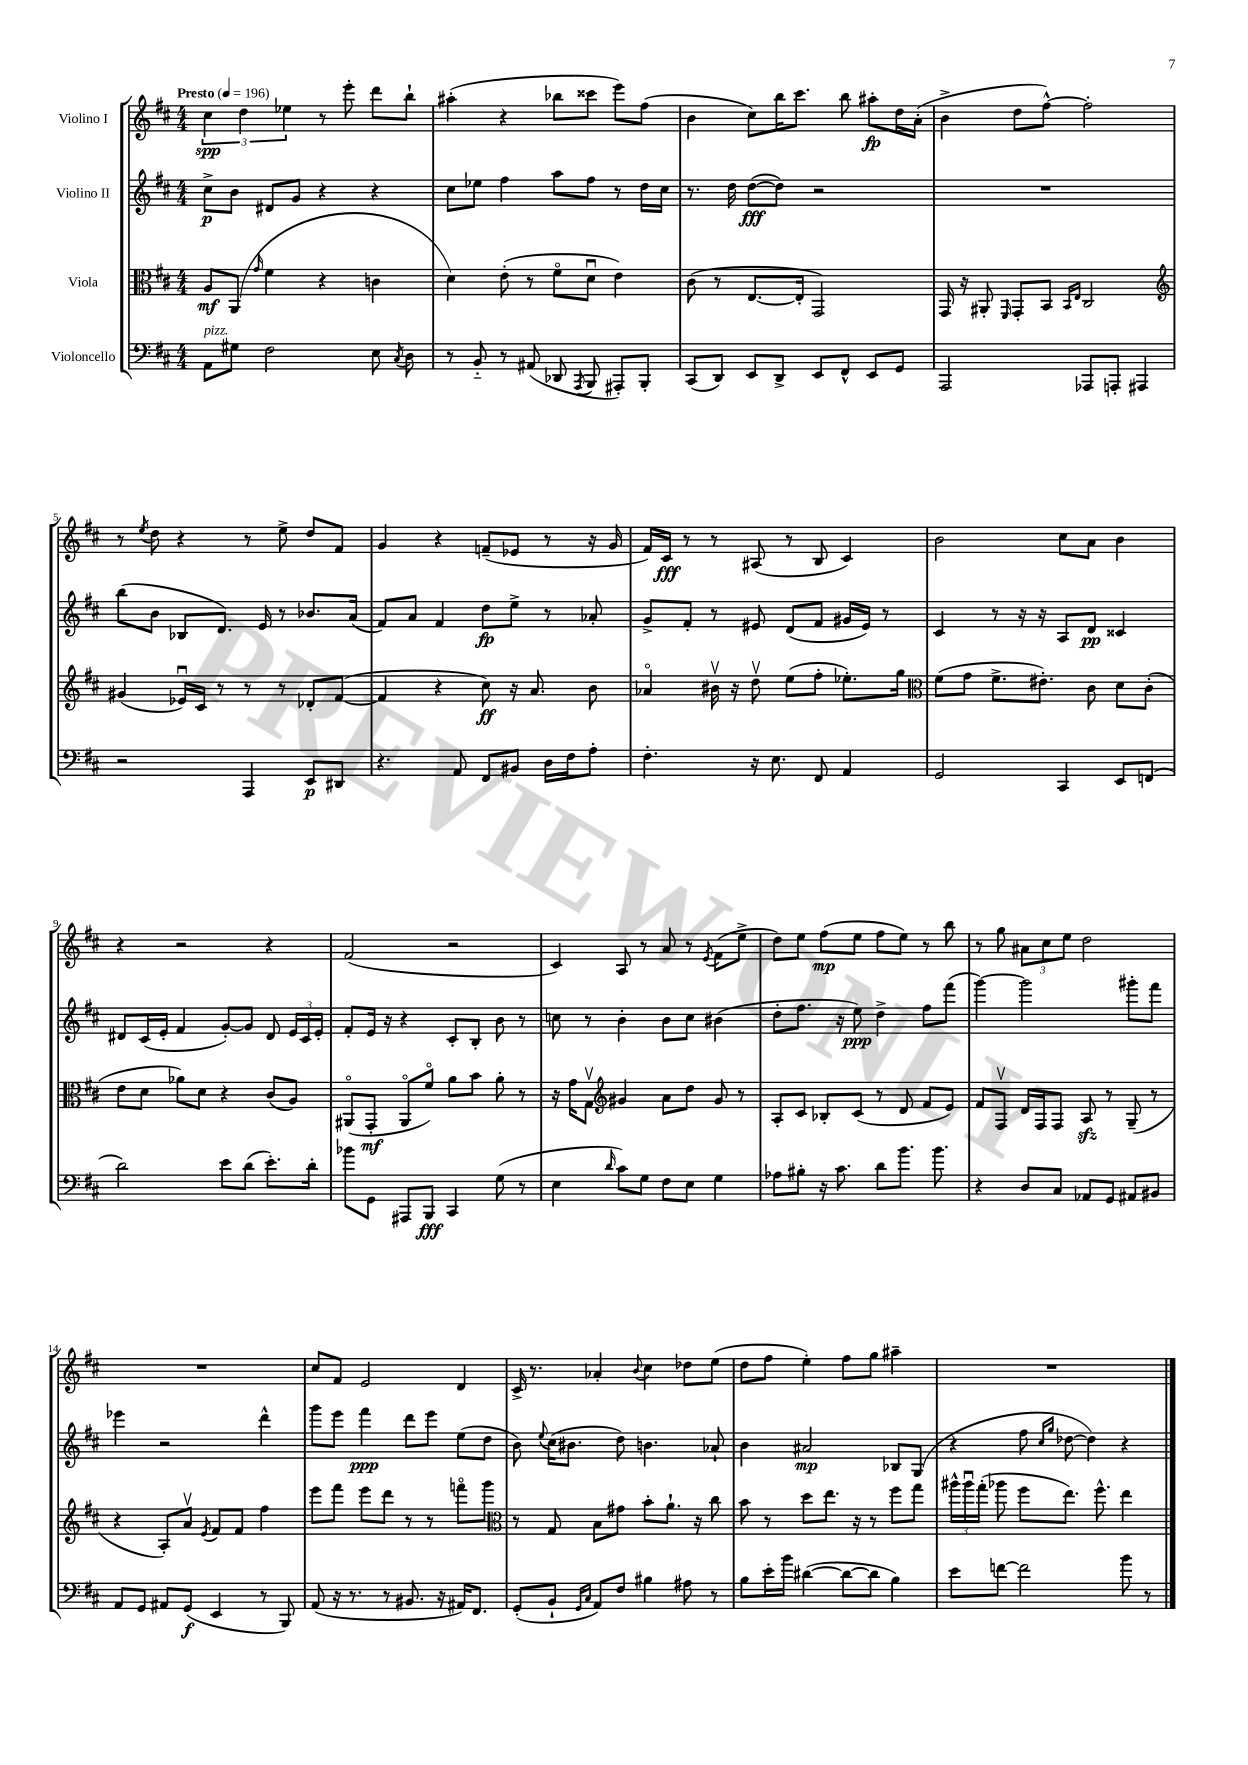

**kern	**kern	**kern	**kern
*staff4	*staff3	*staff2	*staff1
*clefF4	*clefC3	*clefG2	*clefG2
*k[f#c#]	*k[f#c#]	*k[f#c#]	*k[f#c#]
*M4/4	*M4/4	*M4/4	*M4/4
*MM196	*MM196	*MM196	*MM196
8AA	8A	8cc#^	6cc#
8G#	(8AA	8b	.
.	.	.	6dd
.	16qqg	.	.
2F#	4f#	8d#	.
.	.	.	6ee-
.	.	8g	.
.	4r	4r	8r
.	.	.	8eee'
8E	4c	4r	8ddd
8qC#	.	.	.
8D	.	.	8bb`
=	=	=	=
8r	4d)	8cc#	(4aa#'
8BB'~	.	8ee-	.
8r	(8e'	4ff#	4r
(8AA#	8r	.	.
8DD-	8f#o	8aa	8bb-
8qAAA	.	.	.
8BBB	8du	8ff#	8ccc##
8AAA#')	4e)	8r	8eee)
8BBB'	.	16dd	(8ff#
.	.	16cc#	.
=	=	=	=
(8CC#	(8c#	8.r	4b
8DD)	8r	.	.
.	.	16dd	.
8EE	[8.E	([8dd	8cc#)
8DD^	.	8dd])	16bb
.	16E']	.	8.ccc#
8EE	2GG)	2r	.
8FF#^^	.	.	8bb
8EE	.	.	8aa#'
8GG	.	.	16dd
.	.	.	(16a'
=	=	=	=
2AAA	16GG	1r	4b^
.	16r	.	.
.	8AA#'	.	.
.	16qqFF#	.	.
.	8GG'	.	8dd
.	8BB	.	[8ff#^^)
.	16qqBB	.	.
.	16qqE	.	.
8AAA-	2C#	.	2ff#']
8AAA'	.	.	.
4AAA#	.	.	.
=	=	=	=
*	*clefG2	*	*
2r	(4g#	(8bb	8r
.	.	.	8qee
.	.	8b	8dd
.	16e-u)	8B-	4r
.	16c#	.	.
.	8r	8.d)	.
4AAA	8r	.	8r
.	.	16e	.
.	8r	8r	8ee^
8EE	8d-'	8.b-	8dd
8DD#	([8f#	.	8f#
.	.	(16a	.
=	=	=	=
4.r	4f#]	8f#)	4g
.	.	8a	.
.	4r	4f#	4r
8AA	.	.	.
8FF#	8cc#)	8dd	(8f~
8BB#	16r	8ee^	8e-
.	8.a	.	.
16D	.	8r	8r
16F#	.	.	.
8A'	8b	8a-'	16r
.	.	.	16g
=	=	=	=
4.F#'	4a-o	8g^	16f#)
.	.	.	16c#
.	.	8f#'	8r
.	16b#v	8r	8r
.	16r	.	.
16r	8ddv	8e#	(8A#
8.E	.	.	.
.	(8ee	(8d	8r
8FF#	8ff#'	8f#	8B
4AA	8.ee-')	16g#	4c#)
.	.	16e#)	.
.	.	8r	.
.	16gg	.	.
=	=	=	=
*	*clefC3	*	*
2GG	(8f#	4c#	2b
.	8g	.	.
.	8.f#^	8r	.
.	.	16r	.
.	8.e#')	16r	.
4CC#	.	8A	8cc#
.	8c#	8d	8a
8EE	8d	4c##	4b
(8FF	(8c#'	.	.
=	=	=	=
2d)	8e	8d#	4r
.	8d	(16c#	.
.	.	16e'	.
.	8a-)	4f#	2r
.	8d	.	.
8e	4r	[8g')	.
(8d	.	8g]	.
8.e')	(8c#	8d#	4r
.	8A)	24e	.
.	.	24c#	.
16d'	.	.	.
.	.	24e'	.
=	=	=	=
8b-	(8AA#o	8f#'	(2f#
8GG	8GG'	16e	.
.	.	16r	.
8AAA#	8AA#o	4r	.
8BBB	8f#o)	.	.
4CC#	8a	8c#'	2r
.	8b	8B'	.
(8G	8a'	8b	.
8r	8r	8r	.
=	=	=	=
4E	16r	8cc	4c#)
.	16g	.	.
.	8Gv	8r	.
*	*clefG2	*	*
16qqd	.	.	.
8c#)	4g#	4b'	8A
8G	.	.	8r
8F#	8a	8b	8a
8E	8dd	8cc	8r
.	.	.	8qe
4G	8g#	(4b#	(8f#
.	8r	.	8ee^
=	=	=	=
8A-	8A'	8dd'	8dd)
8B#'	8c#	8.ff#	8ee
16r	8B-'	.	(8ff#
8.c#	.	16r	.
.	(8c#	8ee)	8ee
8d	8r	4dd^	8ff#
8.b	8d	.	8ee)
.	8f#	8ff#	8r
8.b	.	.	.
.	8e)	(8fff#	8bb
=	=	=	=
4r	8f#	[4ggg)	8r
.	8F#v	.	8gg
8D	16d	2ggg]	12a#
.	16F#	.	.
.	.	.	12cc#
8C#	8F#	.	.
.	.	.	12ee
8AA-	8A	.	2dd
8GG	8r	.	.
8AA#	(8G~	8ggg#'	.
8BB#	8r	8fff#	.
=	=	=	=
8AA	4r	4eee-	1r
8GG	.	.	.
8AA#	8A')	2r	.
(8GG	8av	.	.
.	8qe	.	.
4EE	8f#	.	.
.	8f#	.	.
8r	4ff#	4ddd^^	.
8BBB)	.	.	.
=	=	=	=
(8AA	8eee	8ggg	8cc#
16r	8fff#	8eee	8f#
8.r	.	.	.
.	8eee	4fff#	2e
8r	8ddd	.	.
8.BB#	8r	8ddd	.
.	8r	8eee	.
16r	.	.	.
16AA#)	8fffo	(8ee	4d
8.FF#	.	.	.
.	8ggg	8dd	.
=	=	=	=
*	*clefC3	*	*
(8GG'	8r	8b)	16c#^
.	.	.	8.r
.	.	8qqee	.
8BB`	8G	(16cc#	.
.	.	8.b#	.
16qqGG	.	.	.
16qqC#	.	.	.
8AA)	8B	.	4a-'
8F#	8g#	8dd)	.
.	.	.	8qqb
4B#	8b'	4.b	4cc#
.	8.a`	.	.
8A#	.	.	8dd-
.	16r	.	.
8r	8cc#	8a-`	(8ee
=	=	=	=
8B	8b	4b	8dd
16e'	8r	.	8ff#
16b	.	.	.
([4d#	8dd	2a#	4ee')
.	8.ee	.	.
8d#_	.	.	8ff#
.	16r	.	.
8d#]	8r	.	8gg
4B)	8ff#	8B-	4aa#~
.	8gg	(8G	.
=	=	=	=
8e	24aa#^^	4r	1r
.	24aa#u	.	.
.	(24gg'	.	.
[8f	8aa-	.	.
2f]	8ff#	8ff#	.
.	.	16qqcc#	.
.	.	16qqgg	.
.	8.ee)	[8dd-	.
.	.	4dd-])	.
.	8.ff#^^	.	.
8b	4ee	4r	.
8r	.	.	.
==	==	==	==
*-	*-	*-	*-
